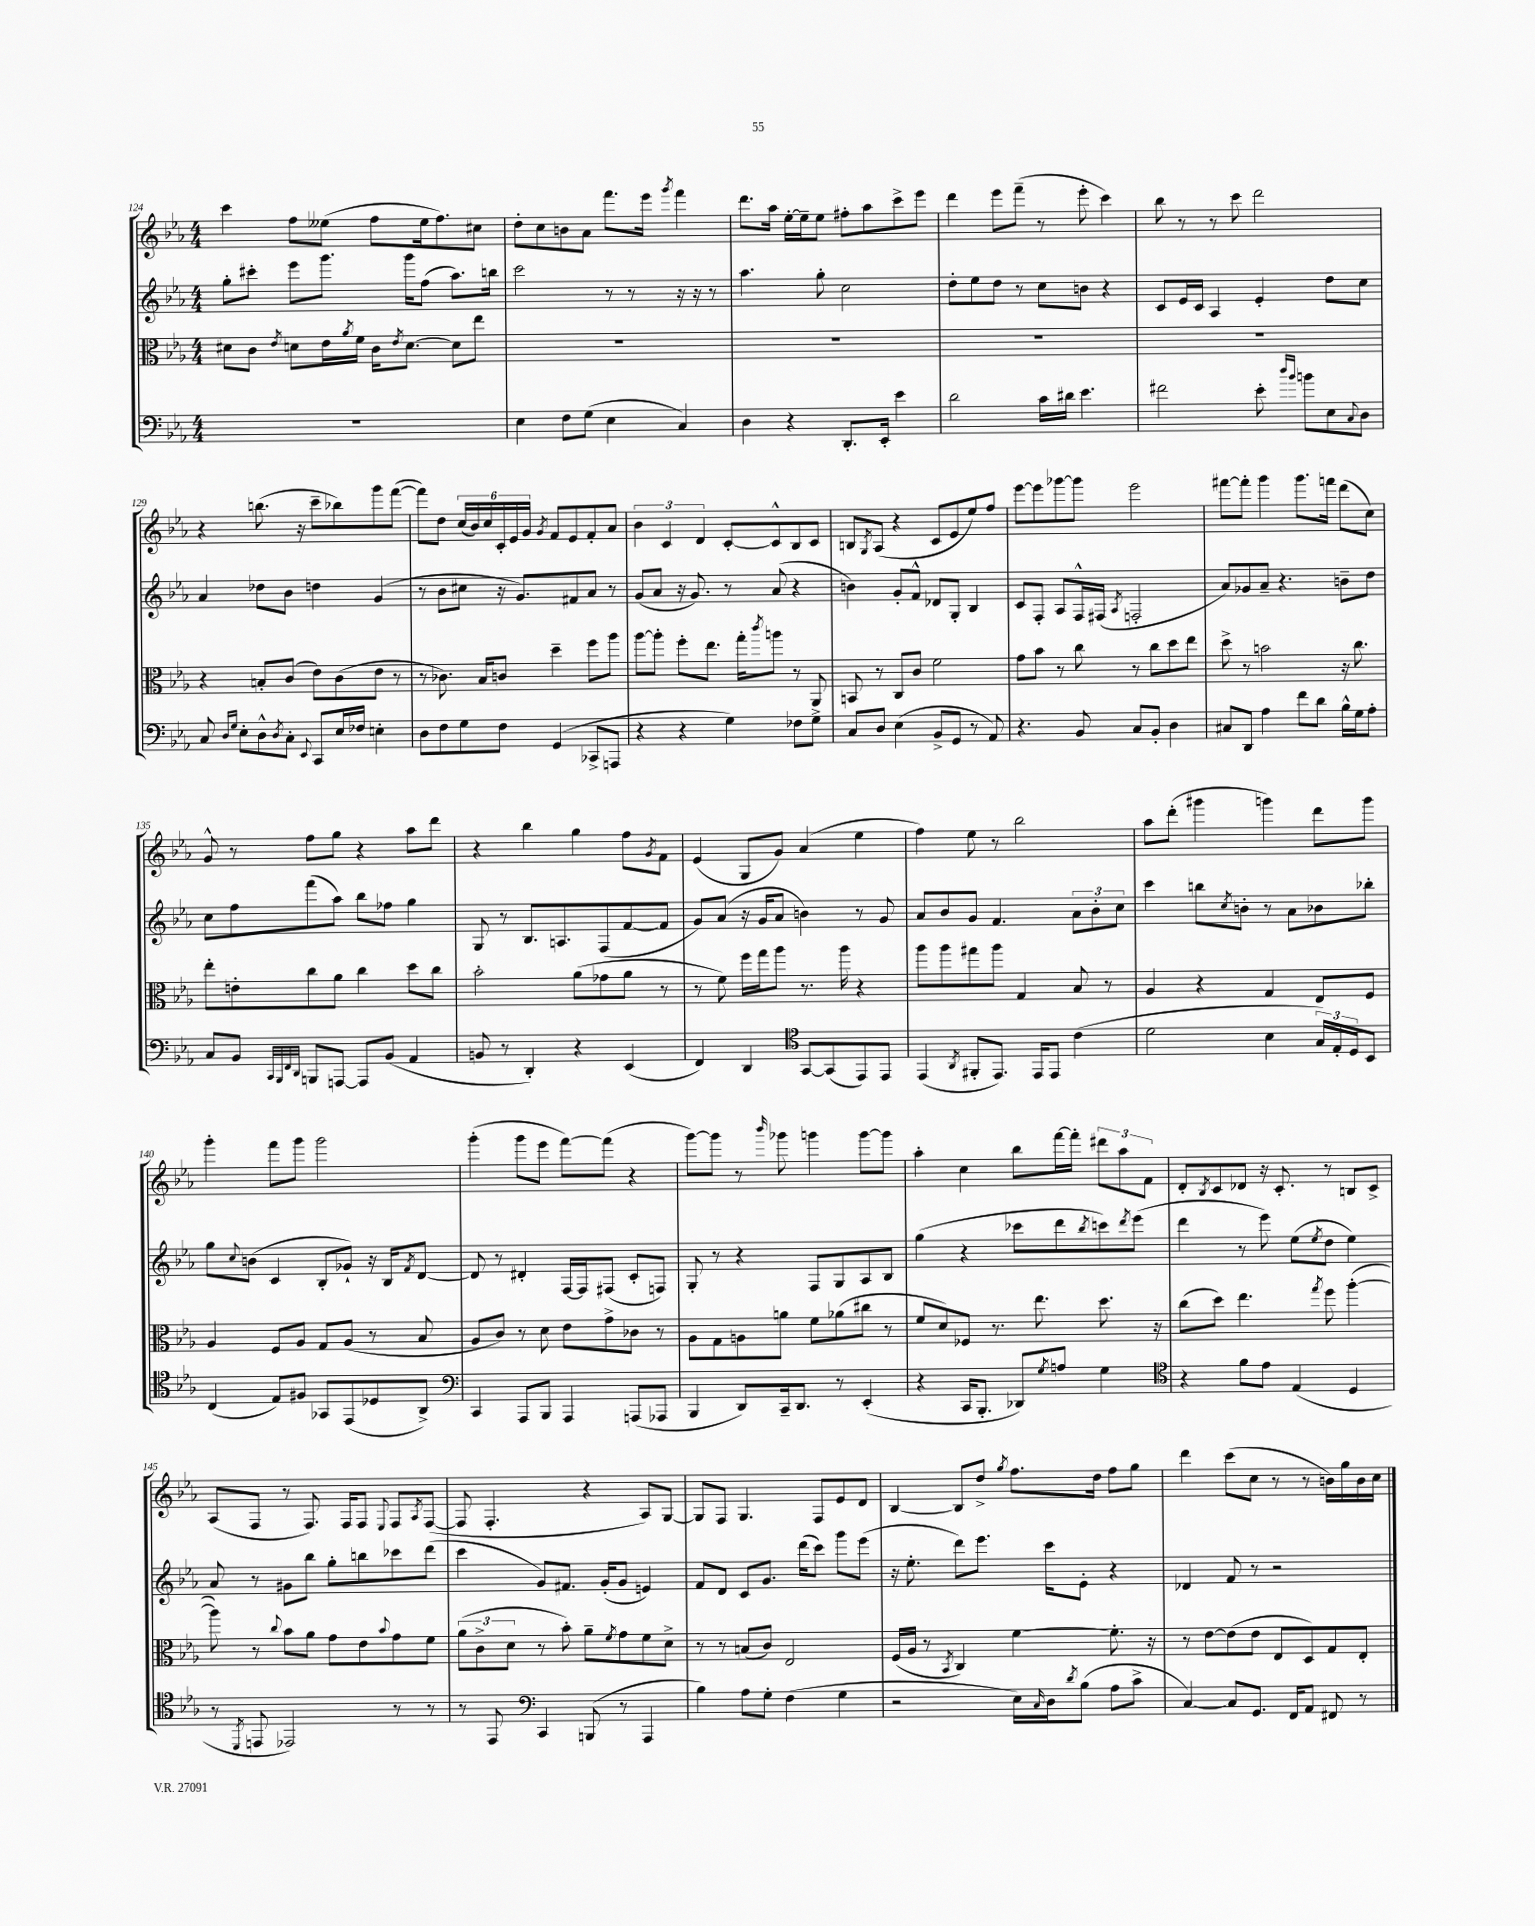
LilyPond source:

<<
\new StaffGroup <<
\new Staff = "s0" {
    \clef treble \key ees \major \numericTimeSignature \time 4/4
    c'''4 f''8 eeses''8( f''8 eeses''16 f''8.) cis''8 |
    d''8-. c''8 b'8 aes'8 f'''8. ees'''16 \acciaccatura { g'''8 } f'''4 |
    d'''8. aes''16 ees''16~-. ees''16-- ees''8 fis''8-. aes''8 c'''8-> ees'''8 |
    d'''4 ees'''8 f'''8--( r8 ees'''8-. c'''4) |
    bes''8 r8 r8 c'''8 d'''2 |
    r4 b''8.( r16 c'''8-- bes''8) g'''8 f'''8~( |
    f'''8) d''8 \tuplet 6/4 { c''16( bes'16) c''16 c'16-. ees'16 g'16 } \acciaccatura { g'8 } f'8 ees'8 f'8-. aes'8 |
    \tuplet 3/2 { bes'4 c'4 d'4 } c'8~-. c'8-^ bes8 c'8 |
    b8 \acciaccatura { g8 } aes8( r4 c'8 ees'8 ees''8) f''8 |
    ees'''8~ ees'''8 ges'''8~ ges'''8 ees'''2 |
    fis'''8~ fis'''8-. g'''4 g'''8. f'''16 d'''8( c''8) |
    g'8-^ r8 f''8 g''8 r4 aes''8 d'''8 |
    r4 bes''4 g''4 f''8 \acciaccatura { g'8 } f'8 |
    ees'4( g8 g'8) aes'4( ees''4 |
    f''4) ees''8 r8 bes''2 |
    aes''8 d'''8-.( gis'''4 g'''4) d'''8 g'''8 |
    g'''4-. f'''8 g'''8 g'''2 |
    g'''4-.( g'''8 ees'''8 f'''8~) f'''8( r4 |
    g'''8~) g'''8 r8 \grace { bes'''16 } ges'''8 g'''4 g'''8~ g'''8 |
    aes''4-. c''4 bes''8 f'''16~ f'''16-. \tuplet 3/2 { dis'''8 aes''8 f'8 } |
    d'8-. \acciaccatura { bes8 } c'8 des'8 r16 c'8.-. r8 b8 c'8-> |
    aes8( f8 r8 f8.) f16 f8 \appoggiatura { ees8 } f8 \acciaccatura { aes8 } f8~( |
    f8 f4.-. r4 aes8) g8~ |
    g8 f8 g4. f8 ees'8 d'8 |
    bes4~ bes8 d''8-> \acciaccatura { g''8 } f''8. d''16 f''8 g''8 |
    d'''4 c'''8( c''8 r8 r8 b'16) g''16 b'16 c''16 \bar "|." |
}
\new Staff = "s1" {
    \clef treble \key ees \major \numericTimeSignature \time 4/4
    g''8-. cis'''8-. ees'''8 g'''8. g'''16 f''8( aes''8.) b''16 |
    c'''2 r8 r8 r16 r16 r8 |
    aes''4. g''8-. c''2 |
    d''8-. ees''8 d''8 r8 c''8 b'8 r4 |
    c'8 ees'16 c'16 aes4 ees'4-. d''8 c''8 |
    aes'4 des''8 bes'8 d''4 g'4( |
    r8 bes'8 cis''8 r16 g'8.) fis'8 aes'8 r8 |
    g'8( aes'8 r16 g'8.) r8 aes'8( r4 |
    b'4) g'8-. f'8-^ des'8 g8-. bes4 |
    c'8 f8-. aes8 f16-^ fis16( \acciaccatura { aes8 } f2-. |
    aes'8) ges'8 aes'8-- r4. b'8-- d''8 |
    c''8 f''8 f'''8( aes''8) bes''8 fes''8 g''4 |
    g8 r8 bes8. a8. f8( f'8~ f'8 |
    g'8) aes'8( r16 g'16 aes'8 b'4) r8 g'8 |
    aes'8 bes'8 g'8 f'4. \tuplet 3/2 { aes'8 bes'8-. c''8 } |
    c'''4 b''8 \acciaccatura { c''8 } b'8-. r8 aes'8 bes'8 bes''8-. |
    g''8 \appoggiatura { c''8 } b'8( c'4 bes8-. ges'8-!) r16 bes16 \acciaccatura { f'8 } d'8~ |
    d'8 r8 dis'4-. f16~ f16 fis8( c'8-. f8) |
    g8-. r8 r4 f8 g8 aes8 bes8 |
    g''4( r4 ces'''8 d'''8 \acciaccatura { bes''8 } c'''8) \acciaccatura { d'''8 } ees'''8( |
    d'''4 r8 ees'''8) ees''8( \acciaccatura { ees''8 } d''8 ees''4) |
    aes'8 r8 gis'8 bes''8 g''8-. b''8 ces'''8 d'''8( |
    c'''4 g'8) fis'8. g'16-.( g'8 e'4) |
    f'8 d'8 c'8 g'8. d'''16( c'''8) g'''8 ees'''8( |
    r16 ees''8.-. d'''8) ees'''8. c'''16 ees'8-. r4 |
    des'4 f'8 r8 r2 \bar "|." |
}
\new Staff = "s2" {
    \clef alto \key ees \major \numericTimeSignature \time 4/4
    dis'8 c'8 \acciaccatura { ees'8 } d'8 ees'16 \acciaccatura { aes'8 } f'16 c'16 \acciaccatura { ees'8 } d'8.~ d'8 ees''8 |
    R1 |
    R1 |
    R1 |
    R1 |
    r4 b8-. c'8( ees'8) c'8( ees'8 r8 |
    r8 ces'8.) bes16 c'8 d''4-- f''8 aes''8 |
    aes''8~ aes''8-. f''8-. ees''8. g''16-. \acciaccatura { c'''8 } a''8 r8 aes,8-> |
    b,8 r8 c8 c'8 f'2 |
    g'8 bes'8 r8 c''8 r8 c''8 d''8 ees''8 |
    d''8-> r8 b'2 r16 c''8. |
    ees''8-. e'8-. c''8 aes'8 c''4 d''8 c''8 |
    bes'2-. aes'8( ges'8 aes'8 r8 |
    r8 f'8) f''16 g''16 aes''8 r8. aes''16 r4 |
    aes''8 aes''8 gis''8 aes''8 g4 bes8 r8 |
    aes4 r4 g4 ees8 f8 |
    aes4 f8 aes8 g8 aes8( r8 bes8 |
    aes8 c'8) r8 d'8 ees'8 g'8-> ces'8 r8 |
    aes8 g8 a8 a'8 f'8 aes'8( cis''8 r8 |
    f'8 d'8) fes8 r8. ees''8. d''8. r16 |
    c''8( d''8) ees''4. \acciaccatura { g''8 } f''8 aes''4~-.( |
    aes''8) r8 \appoggiatura { c''8 } bes'8 aes'8 g'8 ees'8 \appoggiatura { bes'8 } g'8 f'8 |
    \tuplet 3/2 { aes'8( c'8-> d'8 } r8 bes'8-.) aes'8-- \acciaccatura { f'8 } g'8 f'8 d'8-> |
    r8 r8 b8( c'8) ees2 |
    f16( aes16 r8 \acciaccatura { bes,8 } c4) f'4~ f'8.-. r16 |
    r8 ees'8~ ees'8( ees'8 ees8 d8) g8 ees8-. \bar "|." |
}
\new Staff = "s3" {
    \clef bass \key ees \major \numericTimeSignature \time 4/4
    R1 |
    ees4 f8 g8( ees4 c4) |
    d4 r4 d,8.-. ees,16-. ees'4 |
    d'2 c'16 dis'16 ees'4. |
    fis'2 ees'8-. \grace { d''16 bes'16 } b'8 ees8 \appoggiatura { c8 } d8 |
    c8 \grace { d16 g16 } ees8-. d8-^ \acciaccatura { d8 } c8-. \appoggiatura { ees,8 } c,8 ees16 fes16 e4-. |
    d8 f8 g8 f8 g,4( ces,8-> a,,8 |
    r4 r4 g4) fes8 g8 |
    c8 d8 ees4( bes,8-> g,8 r8 aes,8) |
    r4. bes,8 c8 bes,8-. d4 |
    cis8 d,8 aes4 f'8 d'8 bes16-^ g16 aes8-. |
    c8 bes,8 \grace { c,32 bes,,32 f,32 d,32 } b,,8 a,,8~ a,,8 bes,8( aes,4 |
    b,8 r8 d,4-.) r4 ees,4( |
    f,4) d,4 \clef tenor g,8~ g,8( ees,8) ees,8 |
    ees,4( \acciaccatura { aes,8 } fis,8-. ees,8.) ees,16 ees,8 c'4( |
    d'2 bes4 \tuplet 3/2 { g16) ees16-. d16 } bes,8 |
    c4( ees8) fis8 ges,8 ees,8( des8 aes,8->) |
    \clef bass c,4 aes,,8 bes,,8 aes,,4 a,,8( aes,,8 |
    bes,,4 d,8) c,16-- d,8. r8 ees,4-.( |
    r4 c,16 bes,,8.-. des,8) \acciaccatura { g8 } a8 g4 |
    \clef tenor r4 f'8 ees'8 ees4( d4 |
    r8 \acciaccatura { d,8 } e,8 ees,2) r8 r8 |
    r8 ees,8 \clef bass c,4 b,,8( r8 aes,,4 |
    bes4) aes8 g8-. f4( g4 |
    r2 ees16) \grace { c16 } d16 \acciaccatura { d'8 } bes8( aes8 c'8-> |
    c4~) c8 g,8. f,16 aes,8 fis,8 r8 \bar "|." |
}
>>
>>
\layout { \context { \Score currentBarNumber = #124 } }
